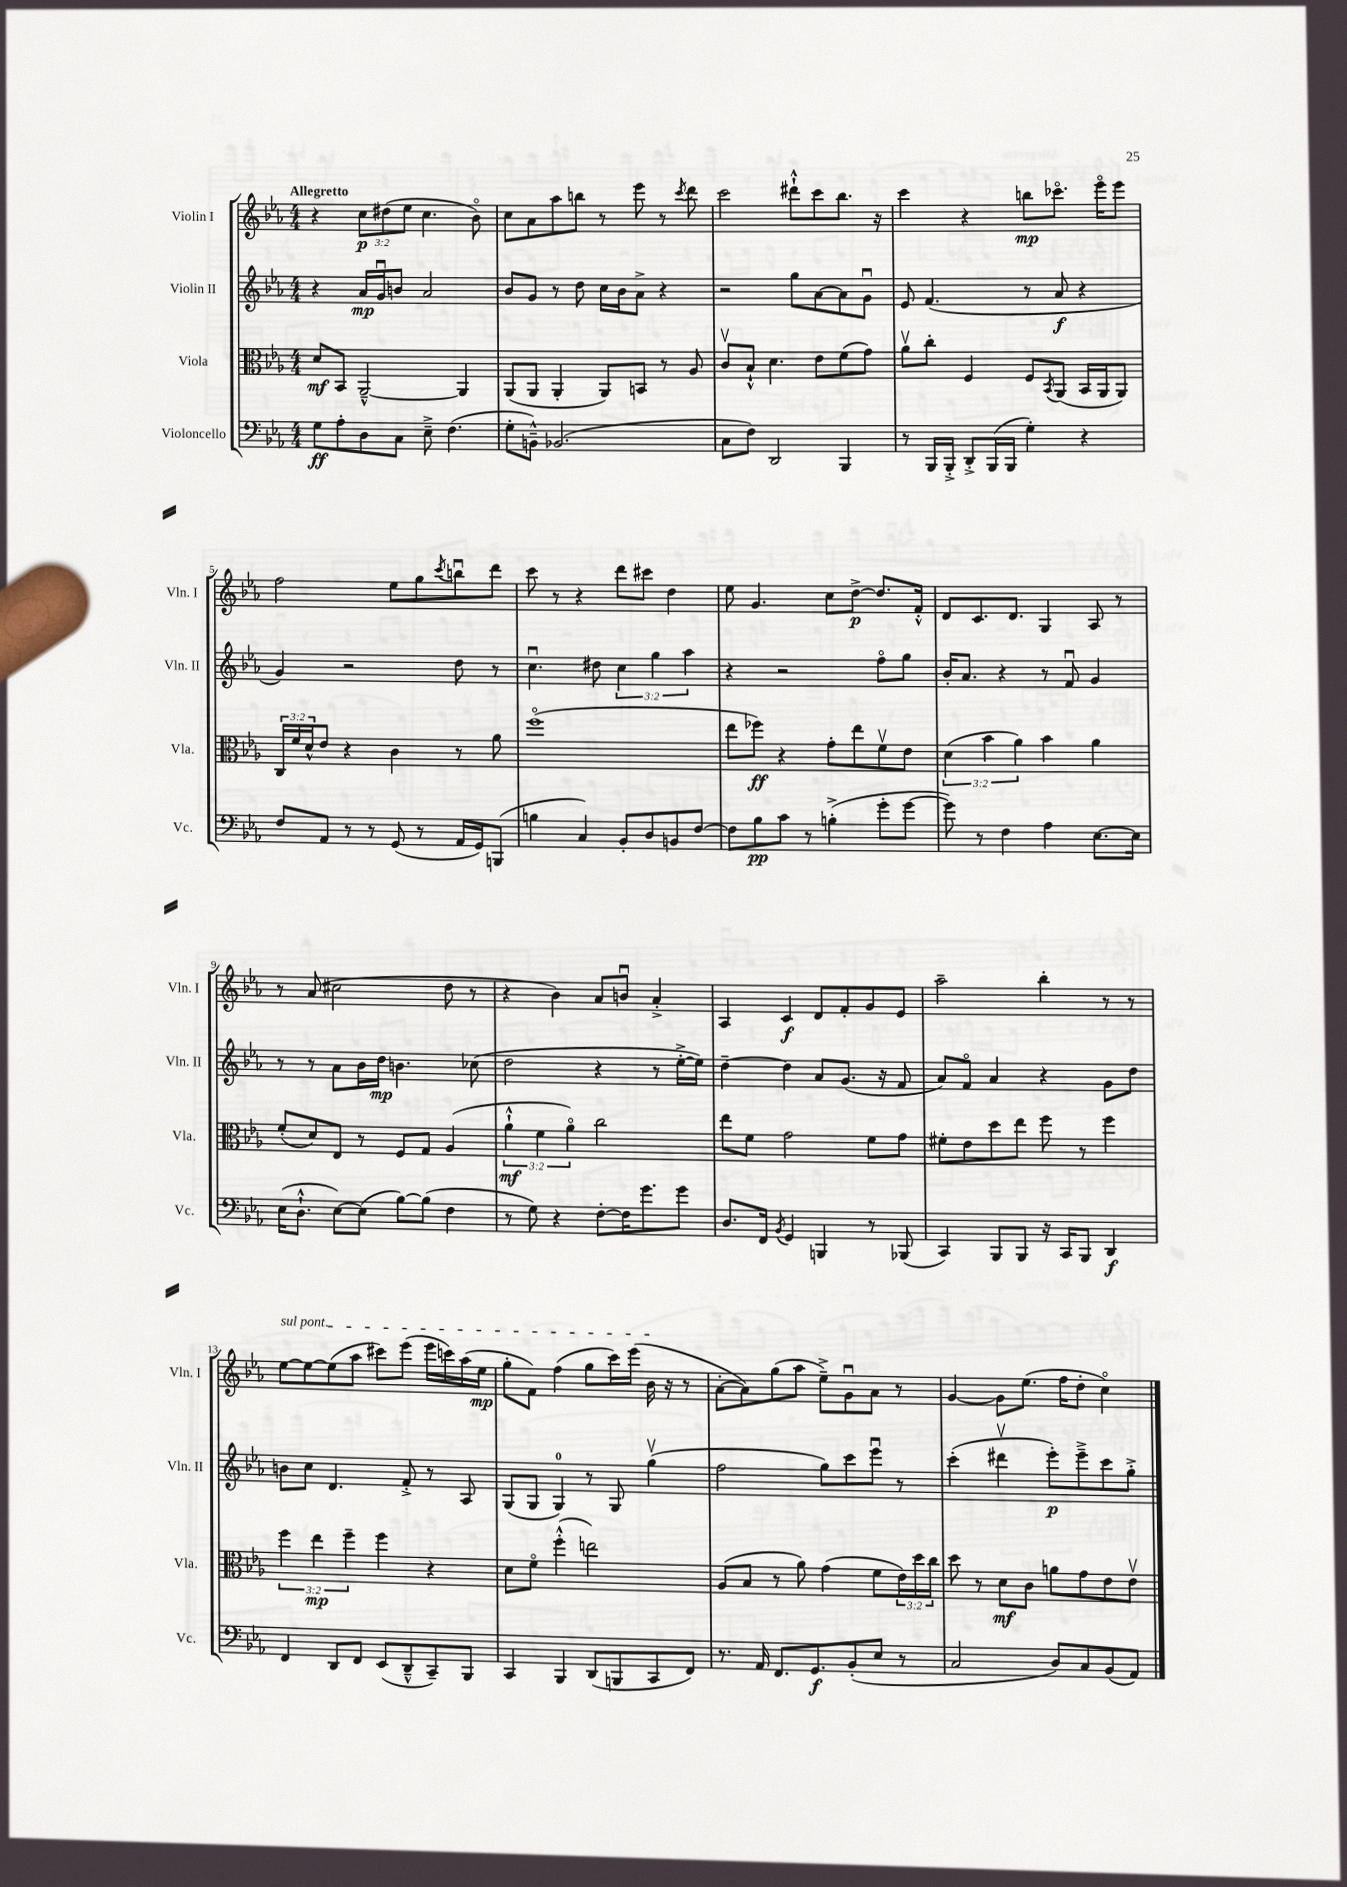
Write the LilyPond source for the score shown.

<<
\new StaffGroup <<
\new Staff = "s0" \with { instrumentName = "Violin I" shortInstrumentName = "Vln. I" } {
    \clef treble \key ees \major \numericTimeSignature \time 4/4 \override Staff.TupletNumber.text = #tuplet-number::calc-fraction-text \tempo "Allegretto"
    r4 \tuplet 3/2 { c''8\p dis''8( ees''8 } c''4. bes'8\flageolet) |
    c''8 aes'8 aes''8 b''8 r8 ees'''8 r8 \acciaccatura { c'''8 } d'''8 |
    c'''2 dis'''8-!-^ c'''8 bes''8. r16 |
    c'''4 r4 b''8\mp ces'''8.\flageolet ees'''16\flageolet ees'''8 |
    f''2 ees''8 g''8 \acciaccatura { c'''8 } b''8\downbow d'''8 |
    c'''8 r8 r4 d'''8 cis'''8 d''4 |
    ees''8 g'4. c''8 d''8~->\p d''8. f'16-.-^ |
    d'8 c'8. d'8. g4 aes8 r8 |
    r8 aes'8( cis''2 d''8 r8 |
    r4 bes'4) aes'8 b'8\downbow aes'4-.-> |
    aes4 c'4\f d'8 f'8-. g'8 ees'8 |
    aes''2-- bes''4-. r8 r8 |
    \once \override TextSpanner.bound-details.left.text = \markup { \italic "sul pont." } ees''8~\startTextSpan ees''8~ ees''8( aes''8 cis'''8) ees'''8( ees'''16 c'''16) aes''16( ees''16\mp |
    g''8-. f'8) f''4( g''8 c'''16) ees'''16( bes'16\stopTextSpan r16 r8 |
    aes'8~-. aes'8) g''8( aes''8 ees''8--->) g'8\downbow aes'8 r8 |
    g'4~ g'8 ees''8.( f''16 d''8-. c''4\flageolet) \bar "|." |
}
\new Staff = "s1" \with { instrumentName = "Violin II" shortInstrumentName = "Vln. II" } {
    \clef treble \key ees \major \numericTimeSignature \time 4/4 \override Staff.TupletNumber.text = #tuplet-number::calc-fraction-text
    r4 aes'16\mp g'16\downbow b'8 aes'2 |
    bes'8 g'8 r8 d''8 c''16 bes'16 aes'8-> r4 |
    r2 g''8 aes'8~ aes'8 g'8\downbow |
    ees'8 f'4.( r8 aes'8\f r4 |
    g'4) r2 d''8 r8 |
    c''4.\downbow dis''8 \tuplet 3/2 { c''4 g''4 aes''4 } |
    r4 r2 f''8\flageolet g''8 |
    bes'16-. aes'8. r4 r8 f'8\downbow g'4 |
    r8 r8 aes'8 bes'16 d''16\mp b'4. ces''8( |
    d''2 r4 r8 ees''16~-.-> ees''16) |
    d''4~-- d''4 aes'8 g'8.( r16 f'8 |
    aes'8) f'8\flageolet aes'4 r4 g'8 d''8 |
    b'8 c''8 d'4. f'8-.-> r8 aes8 |
    g8( g8 g4-0) r8 g8 g''4\upbow( |
    f''2 g''8) c'''8 ees'''8\downbow r8 |
    c'''4-.( dis'''4\upbow ees'''8-.\p) ees'''8---> c'''8 g''8-.-> \bar "|." |
}
\new Staff = "s2" \with { instrumentName = "Viola" shortInstrumentName = "Vla." } {
    \clef alto \key ees \major \numericTimeSignature \time 4/4 \override Staff.TupletNumber.text = #tuplet-number::calc-fraction-text
    d'8\mf bes,8 aes,2~---^ aes,4 |
    aes,8( aes,8 aes,4-. aes,8) b,8 r8 aes8 |
    c'8\upbow bes8-!-^ d'4. ees'8 f'8( g'8) |
    aes'8\upbow c''8-. f4 f8 \acciaccatura { bes,8 } aes,8( bes,16 aes,16 aes,8) |
    \tuplet 3/2 { c16 f'16 d'16-^ } ees'8 r4 c'4 r8 aes'8 |
    f''1\flageolet( |
    ees''8 fes''8\ff) r4 g'8-. ees''8 f'8\upbow ees'8 |
    \tuplet 3/2 { d'4( bes'4 aes'4) } bes'4 aes'4 |
    f'8-.( d'8) ees8 r8 f8 g8 aes4( |
    \tuplet 3/2 { aes'4-!-^\mf f'4 aes'4\flageolet) } c''2 |
    ees''8 f'8 g'2 f'8 g'8 |
    fis'8-. ees'8 d''8 ees''8 f''8 r8 f''4 |
    \tuplet 3/2 { f''4 ees''4\mp f''4-- } f''4 r4 |
    d'8 f'8\flageolet f''4-.-^( e''2) |
    aes8( bes8 r8 aes'8) g'4( f'8 \tuplet 3/2 { ees'16) d''16 c''16 } |
    d''8 r8 d'8\mf c'8 a'8 g'8 ees'8 ees'8\upbow \bar "|." |
}
\new Staff = "s3" \with { instrumentName = "Violoncello" shortInstrumentName = "Vc." } {
    \clef bass \key ees \major \numericTimeSignature \time 4/4
    g8\ff aes8-. d8 c8 ees8---> f4.( |
    g8-. b,8---^) bes,2.( |
    c8 f8) d,2 bes,,4 |
    r8 bes,,16 bes,,16-.-> d,8-.-> bes,,16( bes,,16 g4-.) r4 |
    f8 aes,8 r8 r8 g,8( r8 aes,16 g,16) b,,8( |
    b4 c4) bes,8-. d8 b,8 f8~ |
    f8 bes8\pp c'8 r8 b4-.->( g'8-. g'8~ |
    g'8) r8 f4 aes4 ees8.~ ees16 |
    ees16( d8.-!-^ ees8~) ees8( bes8~) bes8( f4 |
    r8 g8) r4 f8~-. f16 g'8. g'8 |
    d8. f,16 \acciaccatura { bes,8 } g,4 b,,4 r8 bes,,8( |
    c,4) bes,,8 bes,,8 r16 c,16 bes,,8 d,4\f |
    f,4 d,8 f,8 ees,8( d,8---^ c,8--) bes,,8 |
    c,4 bes,,4 d,8( b,,8 c,8 f,8) |
    r8. aes,16 f,8. g,8.\f bes,8-.( ees8 r8 |
    c2 d8) c8 bes,8( aes,8) \bar "|." |
}
>>
>>
